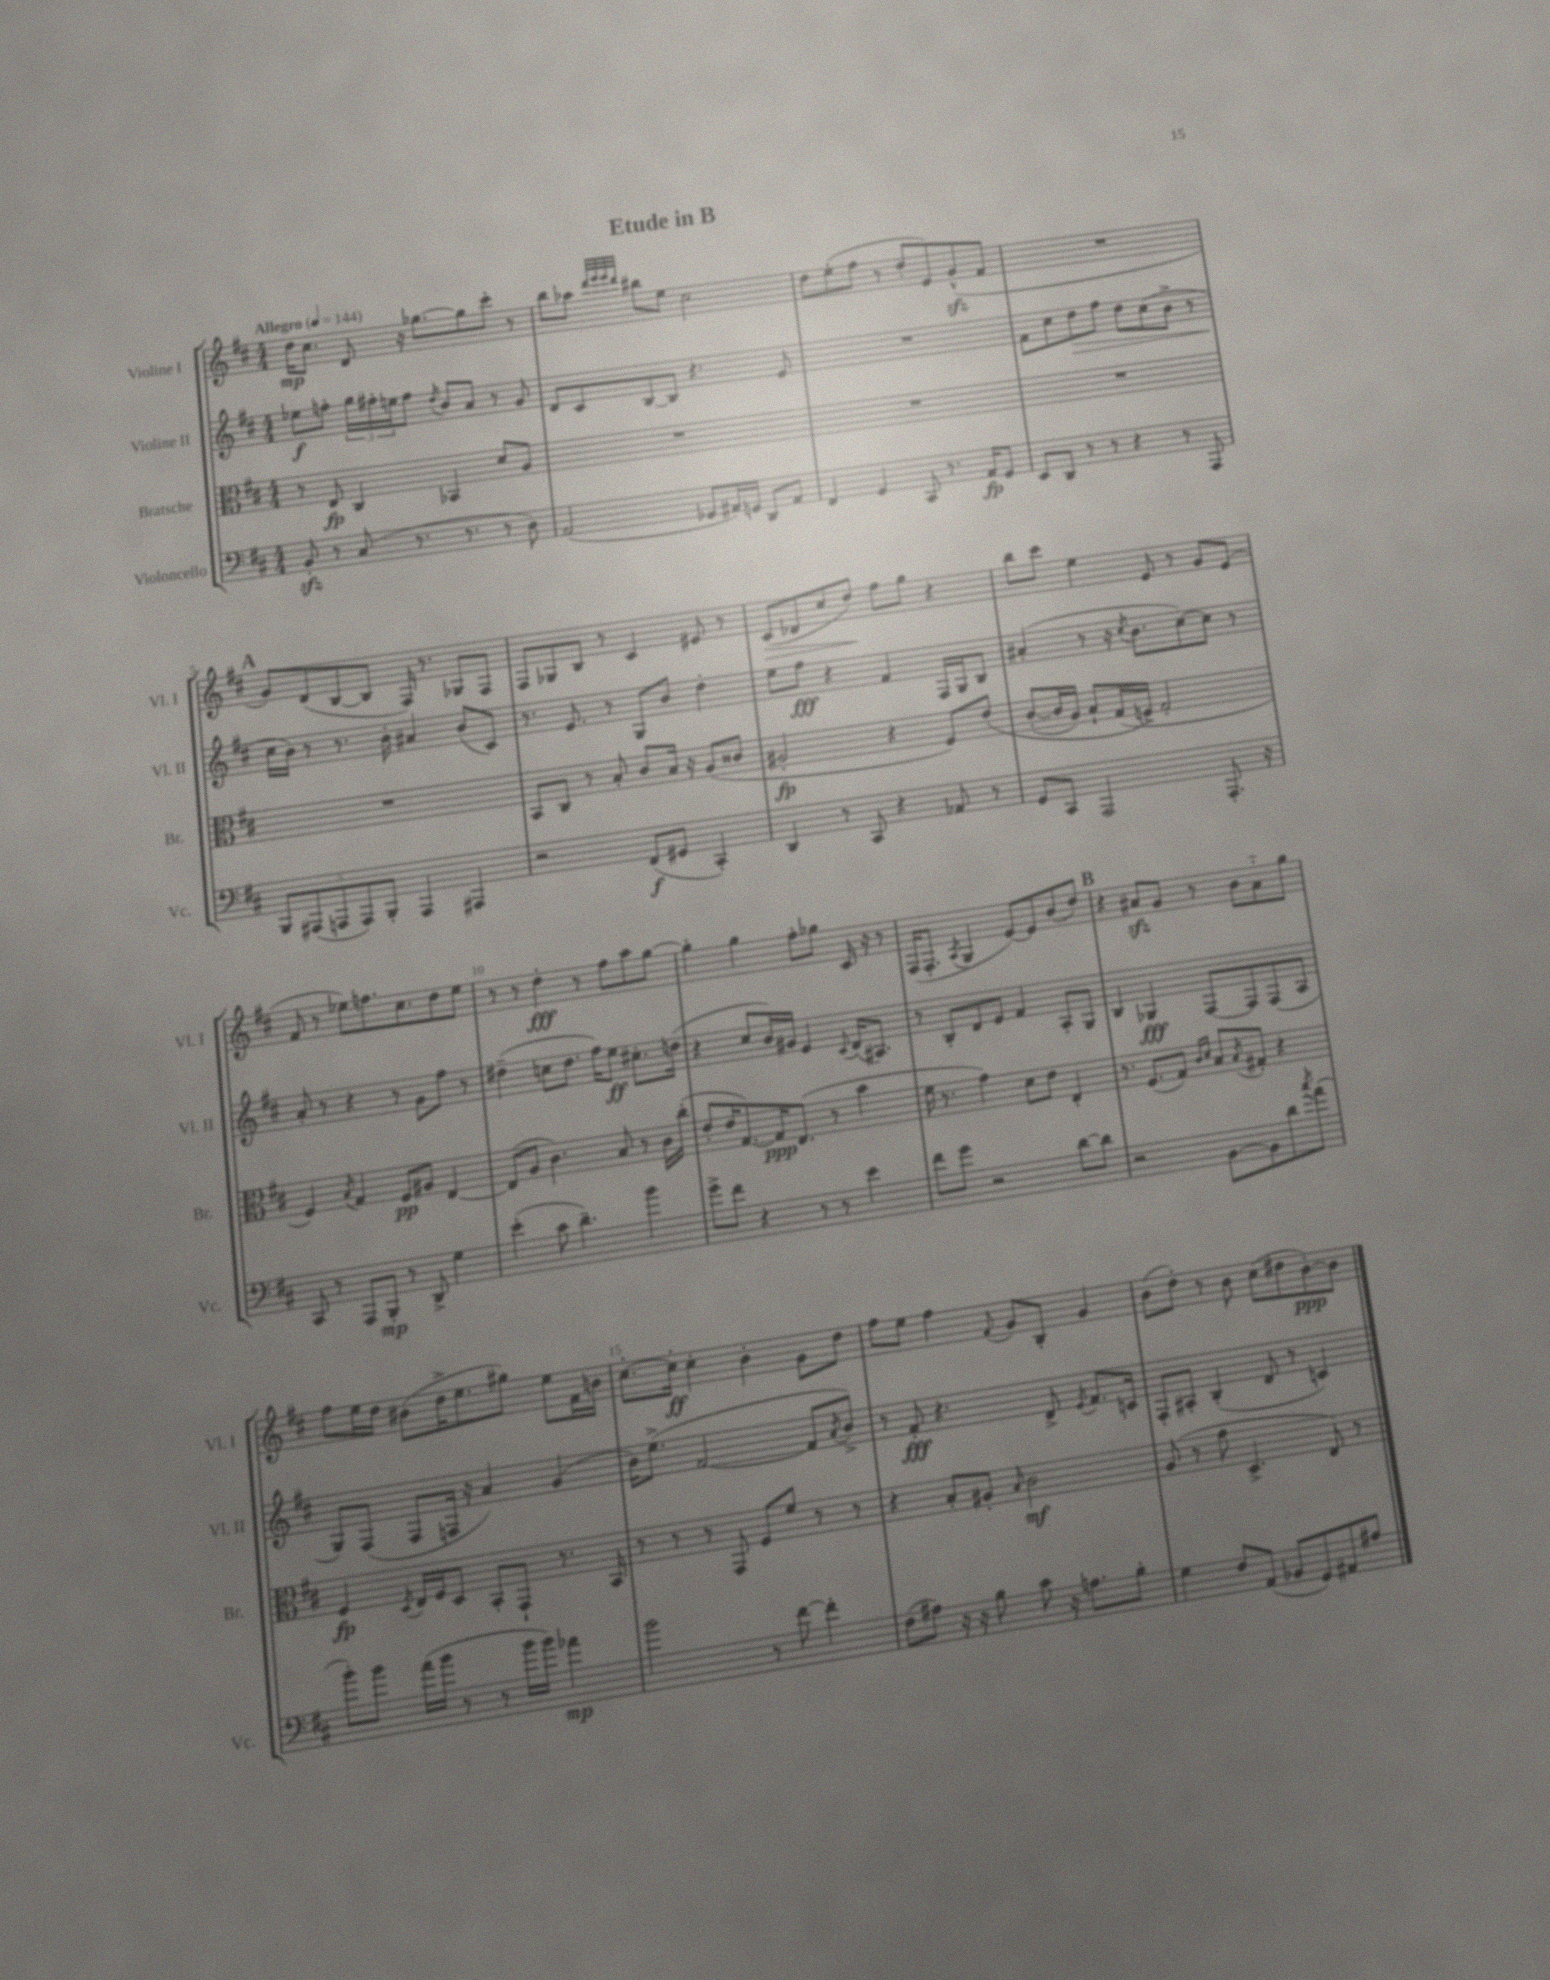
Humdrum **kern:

**kern	**dynam	**kern	**dynam	**kern	**dynam	**kern	**dynam
*part4	*part4	*part3	*part3	*part2	*part2	*part1	*part1
*staff4	*staff4	*staff3	*staff3	*staff2	*staff2	*staff1	*staff1
*I"Violoncello	*	*I"Bratsche	*	*I"Violine II	*	*I"Violine I	*
*I'Vc.	*	*I'Br.	*	*I'Vl. II	*	*I'Vl. I	*
*clefF4	*	*clefC3	*	*clefG2	*	*clefG2	*
*k[f#c#]	*	*k[f#c#]	*	*k[f#c#]	*	*k[f#c#]	*
*M4/4	*	*M4/4	*	*M4/4	*	*M4/4	*
*MM144	*	*MM144	*	*MM144	*	*MM144	*
=1	=1	=1	=1	=1	=1	=1	=1
!	!	!	!	!	!	!LO:TX:a:B:t=Allegro	!
8BBzz'/	.	8r	.	8ee-X\L	f	16dd\KL	mp
.	.	.	.	.	.	8.cc#\J	.
8r	.	8E/	fp	8ffn'\J	.	.	.
(8C#/	.	4C#/	.	24gg\LL	.	8d/	.
.	.	.	.	24ff#X'\	.	.	.
.	.	.	.	24een\J	.	.	.
8.r	.	.	.	8ff#\J	.	16r	.
.	.	.	.	.	.	[8.gg-X\L	.
.	.	.	.	8qdd/	.	.	.
.	.	4BB-X/	.	8b/L	.	.	.
8.r	.	.	.	.	.	.	.
.	.	.	.	8a/J	.	8gg-\]	.
8r	.	8d/L	.	8r	.	8ccc#'\J	.
8D\)	.	8A/J	.	8g/	.	8r	.
=2	=2	=2	=2	=2	=2	=2	=2
(2AA/	.	1r	.	8d/L	.	8bb\L	.
.	.	.	.	8c#/	.	8aa-X\J	.
.	.	.	.	.	.	32qqddd/LLL	.
.	.	.	.	.	.	32qqeee/	.
.	.	.	.	.	.	32qqeee/	.
.	.	.	.	.	.	32qqddd/JJJ	.
.	.	.	.	[8B/	.	8bb#X\L	.
.	.	.	.	8B/J]	.	8ee\J	.
8GG-X/L	.	.	.	4.r	.	2cc#\	.
16AA#X/L)	.	.	.	.	.	.	.
16GGn/JJ	.	.	.	.	.	.	.
8DD/L	.	.	.	.	.	.	.
8AA#/J	.	.	.	8e/	.	.	.
=3	=3	=3	=3	=3	=3	=3	=3
4FF#/	.	1r	.	1r	.	8dd\L	.
.	.	.	.	.	.	(8ee'\	.
4GG/	.	.	.	.	.	8ff#\J	.
.	.	.	.	.	.	8r	.
8CC#/	.	.	.	.	.	8dd'/L	.
8.r	.	.	.	.	.	8e/)	.
.	.	.	.	.	.	(8gzz^^/	.
16AA/KL	fp	.	.	.	.	.	.
8GG/J	.	.	.	.	.	8f#/J	.
=4	=4	=4	=4	=4	=4	=4	=4
8EE/L	.	1r	.	8f#\L	.	1r	.
8DD/J	.	.	.	8cc#\	.	.	.
!	!	!	!	!	!LO:HP:b	!	!
8r	.	.	.	8dd\	>	.	.
8r	.	.	.	8ff#\J	.	.	.
4r	.	.	.	8dd\L	.	.	.
.	.	.	.	(8cc#\	.	.	.
8r	.	.	.	8b^\J	.	.	.
8AAA/	.	.	.	8r	.	.	.
!!LO:LB:g=z
!!LO:REH:place=s1:t=A
=5	=5	=5	=5	=5	=5	=5	=5
10BBB/L	.	1r	.	16cc#\LL	.	8g/L)	.
.	.	.	.	16b\JJ)	]	.	.
(10AAA#X/	.	.	.	.	.	.	.
.	.	.	.	8r	.	(8d/	.
10AAAn/	.	.	.	.	.	.	.
.	.	.	.	8.r	.	[8B/	.
10AAA/)	.	.	.	.	.	.	.
.	.	.	.	.	.	8B/J]	.
10BBB'/J	.	.	.	.	.	.	.
.	.	.	.	16b'\	.	.	.
4AAA/	.	.	.	4a#X/	.	16F#/)	.
.	.	.	.	.	.	8.r	.
4AAA#X/	.	.	.	(8b/L	.	8G-X/L	.
.	.	.	.	8c#/J)	.	8F#/J	.
=6	=6	=6	=6	=6	=6	=6	=6
2r	.	8BB/L	.	8.r	.	8F#/L	.
.	.	8C#/J	.	.	.	8G-X/	.
.	.	.	.	8.e/	.	.	.
.	.	8r	.	.	.	8B/J	.
.	.	8B'/	.	8r	.	8r	.
(8FF#/L	f	8c#/L	.	8G/L	.	4c#/	.
8GG#X/J	.	16B/Jk	.	8b/J	.	.	.
.	.	16r	.	.	.	.	.
4CC#'/)	.	(8A/L	.	4dd'\	.	8e#X/	.
.	.	8c##X/J	.	.	.	8r	.
=7	=7	=7	=7	=7	=7	=7	=7
!	!	!	!	!	!	!	!LO:HP:b
4DD/	.	2A#X'/	fp	8ee\L	.	(8c#/L	>
.	.	.	.	8ff#\J	fff	8d-X/	.
8r	.	.	.	4r	.	8cc#/	.
8CC#/	.	.	.	.	.	8dd/J)	.
4r	.	4r	.	4f#/	.	8ff#\L	]
.	.	.	.	.	.	8gg\J	.
8AA-X/	.	8F#/L)	.	16F#/LL	.	4r	.
.	.	.	.	16G/J	.	.	.
8r	.	(8e/J	.	8B/J	.	.	.
=8	=8	=8	=8	=8	=8	=8	=8
8GG/L	.	([8c#'/L	.	(4a#X'/	.	8bb\L	.
8CC#/J	.	16c#/L]	.	.	.	8ccc#\J	.
.	.	16A/JJ)	.	.	.	.	.
2AAA/	.	8B`/L	.	8r	.	4ee\	.
.	.	(16G/L	.	16r	.	.	.
.	.	.	.	8qcc#/	.	.	.
.	.	16Fn^/JJ)	.	8.b\L	.	.	.
.	.	2G'/	.	.	.	8e/	.
.	.	.	.	[8cc#\)	.	8r	.
8.AAA'/	.	.	.	8cc#\J]	.	8g/L	.
.	.	.	.	8r	.	(8e/J	.
16r	.	.	.	.	.	.	.
!!LO:LB:g=z
=9	=9	=9	=9	=9	=9	=9	=9
8CC#/	.	4F#/)	.	8a'/	.	8f#/	.
8r	.	.	.	8r	.	8r	.
.	.	8qB/	.	.	.	.	.
8AAA/L	.	4G/	.	4r	.	8ee-X\L)	.
8BBB'/J	mp	.	.	.	.	8.ffn\	.
8r	.	8F#/L	pp	8r	.	.	.
.	.	.	.	.	.	8.cc#\	.
8DD^/	.	8A#X/J	.	8g\L	.	.	.
4G\	.	[4E/	.	8ff#\J	.	8dd\	.
.	.	.	.	8r	.	8ee-\J	.
=10	=10	=10	=10	=10	=10	=10	=10
(4e'\	.	(8E/L]	.	(4dd#X~\	.	8r	.
.	.	8A/J	.	.	.	8r	.
8c#\	.	4.c#\)	.	8ccn\L	.	4dd'\	fff
4.d~\)	.	.	.	8.dd#\J	.	.	.
.	.	.	.	.	.	8r	.
.	.	.	.	16ff#\KL)	.	.	.
.	.	8B/	.	8ee\J	ff	8ff#\L	.
4b\	.	8r	.	8.cc#X'\L	.	8aa\	.
.	.	16c#\LL	.	.	.	[8gg\J	.
.	.	(16cc#'\JJ	.	(16ddn\Jk	.	.	.
=11	=11	=11	=11	=11	=11	=11	=11
8g^\L	.	8e'/L	.	4r	.	4gg'\]	.
8f#\J	.	16e/K	.	.	.	.	.
.	.	[8.G/)	.	.	.	.	.
4r	.	.	.	8cc#/L	.	4gg\	.
.	.	16G/K]	ppp	16b/L)	.	.	.
.	.	(8.E/J	.	16g#X/JJ	.	.	.
8r	.	.	.	4e/	.	8ff#'\L	.
8r	.	8r	.	.	.	8gg-X\J	.
.	.	.	.	8qqc#/	.	.	.
4e\	.	4b\	.	(16d/KL	.	16c#/	.
.	.	.	.	8.A#X/J)	.	16r	.
.	.	.	.	.	.	8r	.
=12	=12	=12	=12	=12	=12	=12	=12
8f#\L	.	16f#\	.	8r	.	(16F#/KL	.
.	.	8.r	.	.	.	8.F#'/J	.
8g\J	.	.	.	8B'/L	.	.	.
.	.	.	.	.	.	8qA/	.
2r	.	4g\)	.	8d/	.	4G/	.
.	.	.	.	8e/J	.	.	.
.	.	8d\L	.	4f#/	.	[8e/L)	.
.	.	8e\J	.	.	.	8e/]	.
[8d\L	.	4E'/	.	8A'/L	.	(8b/	.
8d\J]	.	.	.	8G/J	.	8dd/J)	.
!!LO:REH:place=s1:t=B
=13	=13	=13	=13	=13	=13	=13	=13
2r	.	8.r	.	4B/	.	4r	.
.	.	(8.F#/L	.	.	.	.	.
.	.	.	.	4G-X/	fff	8a#Xzz/L	.
.	.	8G/J)	.	.	.	8g/J	.
.	.	16qqc#/LL	.	.	.	.	.
.	.	16qqd/JJ	.	.	.	.	.
[8BB\L	.	8B/L	.	[8F#/L	.	8r	.
.	.	8qB/	.	.	.	.	.
8BB\]	.	8G#X'/J	.	8F#/]	.	8b\L	.
8d\	.	4r	.	(8F#/	.	8a#\	.
8qcc#/	.	.	.	.	.	.	.
(8a\J	.	.	.	8A/J	.	8gg\J	.
!!LO:LB:g=z
=14	=14	=14	=14	=14	=14	=14	=14
8b'\L)	.	4F#/	fp	8G/L)	.	8ff#\L	.
8b\J	.	.	.	(8F#/J	.	16ee\L	.
.	.	.	.	.	.	16dd\JJ	.
.	.	8qD/	.	.	.	.	.
(16a\LL	.	16E/LL	.	8F#/L	.	(8b#X\L	.
16b\JJ	.	16F#/J	.	.	.	.	.
8r	.	8D/J	.	16Fn/Jk	.	16dd^\K	.
.	.	.	.	16r	.	8.ee\	.
8r	.	8BB'/L	.	4a/)	.	.	.
16b\LL	.	8GG`/J	.	.	.	8gg#X\J)	.
16b\JJ)	.	.	.	.	.	.	.
4a-X\	mp	8.r	.	(4g/	.	8ee\L	.
.	.	.	.	.	.	16f#\L	.
.	.	16BB/	.	.	.	16bn\JJ	.
=15	=15	=15	=15	=15	=15	=15	=15
2b\	.	8r	.	16b\KL)	.	[8.cc#'\L	.
.	.	.	.	(8.ee^\J	.	.	.
.	.	8r	.	.	.	.	.
.	.	.	.	.	.	16cc#'\Jk]	ff
.	.	8r	.	[2f#/	.	4cc#'\	.
.	.	8GG/	.	.	.	.	.
8r	.	8F#/L	.	.	.	4b'\	.
[8f#\	.	8f#/J	.	.	.	.	.
4f#'\]	.	8r	.	8f#/L]	.	8g\L	.
.	.	.	.	8qa/	.	.	.
.	.	8r	.	8b^/J)	.	8dd\J	.
=16	=16	=16	=16	=16	=16	=16	=16
(8F#\L	.	4r	.	8r	.	8ff#\L	.
8A#X\J)	.	.	.	8f#'/	fff	8ee\J	.
16r	.	8B'/L	.	4.r	.	4ff#\	.
16r	.	.	.	.	.	.	.
8B\	.	8A#X'/J	.	.	.	.	.
.	.	16qqB/	.	.	.	8qqf#/	.
8c#\	.	2c#\	mf	.	.	8g/L	.
16r	.	.	.	8d^/	.	8B'/J	.
8.An\L	.	.	.	.	.	.	.
.	.	.	.	8qe/	.	.	.
.	.	.	.	8.f#/L	.	4g/	.
8B'\J	.	.	.	.	.	.	.
.	.	.	.	16cn/Jk	.	.	.
=17	=17	=17	=17	=17	=17	=17	=17
4G\	.	(8A/	.	8F#'/L	.	(8b\L	.
.	.	8r	.	8A#X'/J	.	8dd'\J)	.
8F#/L	.	8g\	.	(4B'/	.	8r	.
(8AA/J	.	4.D^/	.	.	.	8b\	.
8BB-X/L	.	.	.	8d/	.	(8cc#\L	.
8GG/)	.	.	.	8r	.	8dd#X\	.
8AA#X/	.	8E/)	.	4cn/)	.	[8b'\)	ppp
8A#X/J	.	8r	.	.	.	8b\J]	.
==	==	==	==	==	==	==	==
*-	*-	*-	*-	*-	*-	*-	*-
